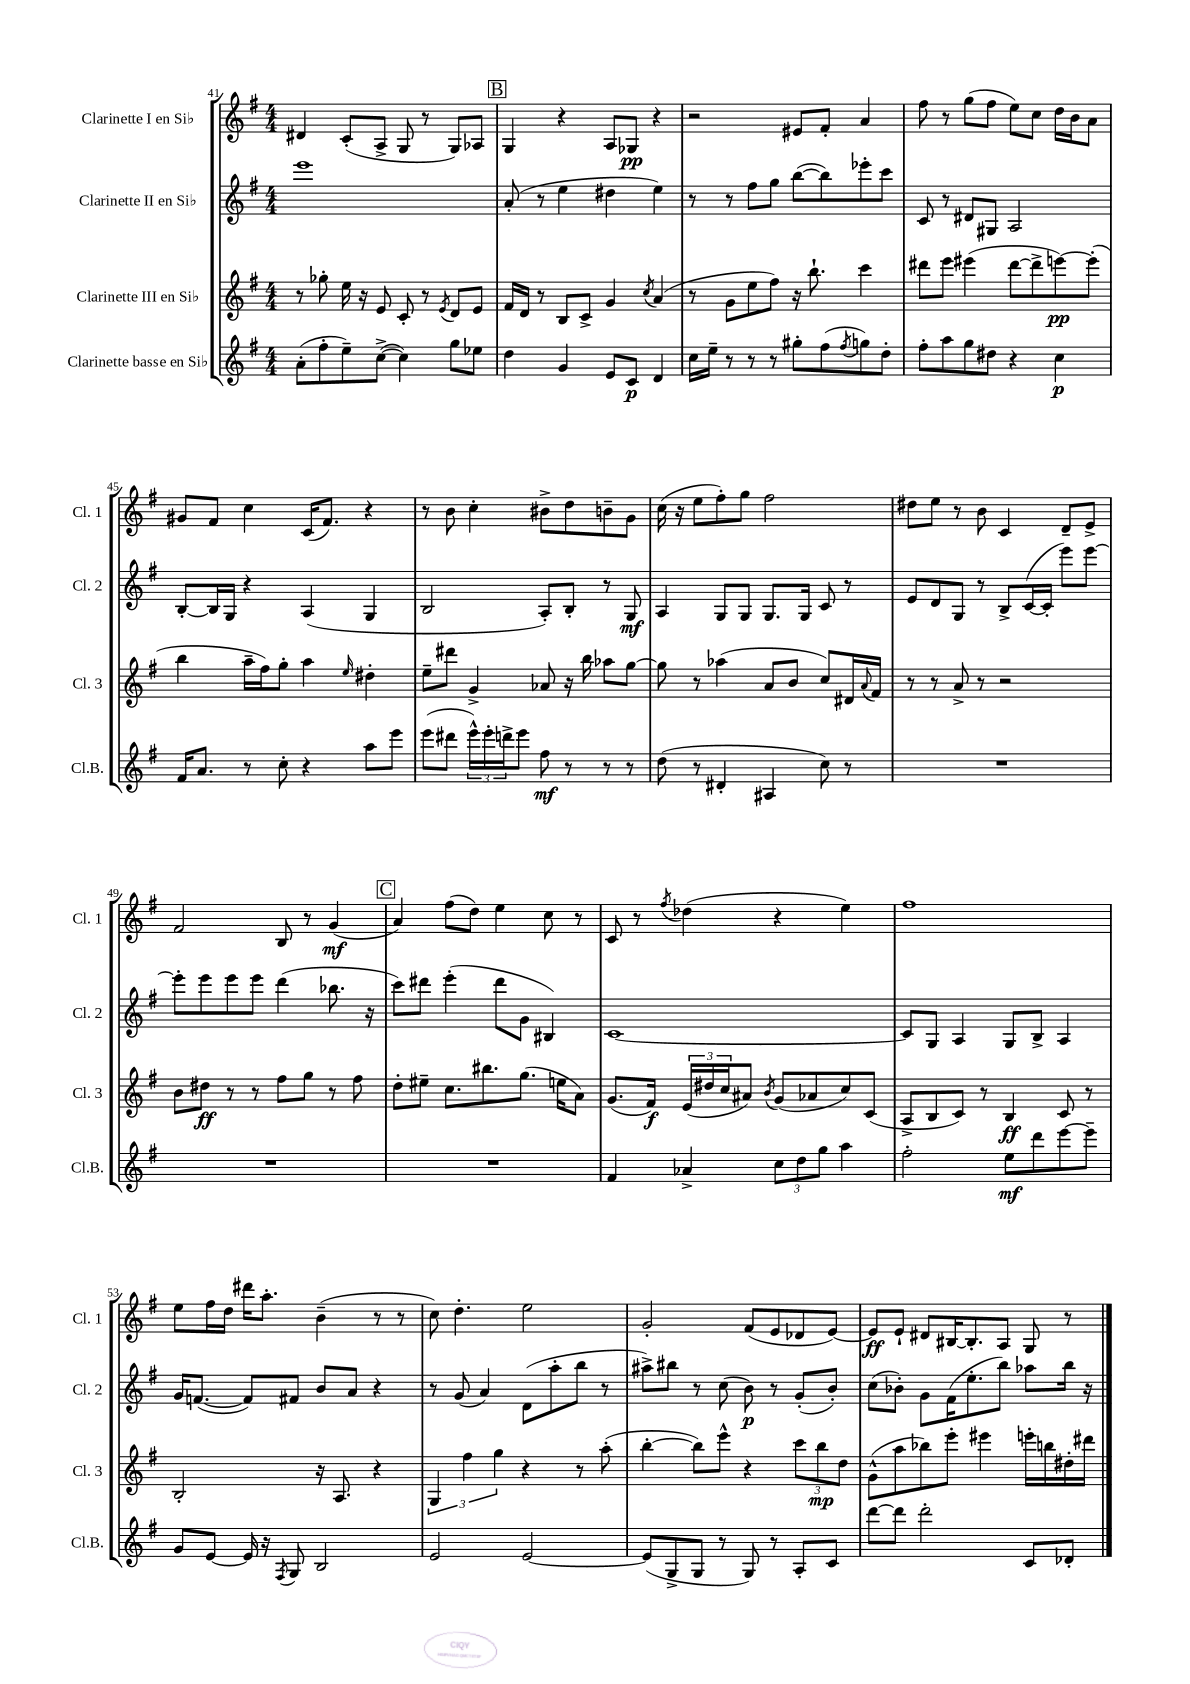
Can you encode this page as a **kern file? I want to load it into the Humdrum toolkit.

**kern	**kern	**kern	**kern
*staff4	*staff3	*staff2	*staff1
*clefG2	*clefG2	*clefG2	*clefG2
*k[f#]	*k[f#]	*k[f#]	*k[f#]
*M4/4	*M4/4	*M4/4	*M4/4
(8a'	8r	1eee	4d#
8ff#'	8gg-'	.	.
8ee~)	16ee	.	(8c'
.	16r	.	.
([8cc^	8e	.	8A^
4cc])	8c'	.	8G
.	8r	.	8r
.	8qe	.	.
8gg	8d	.	8G)
8ee-	8e	.	8A-
=	=	=	=
4dd	16f#	(8a'	4G
.	16d	.	.
.	8r	8r	.
4g	8B	4ee	4r
.	8c^	.	.
8e	4g	4dd#	8A
8c	.	.	8G-
.	8qcc	.	.
4d	(4a	4ee)	4r
=	=	=	=
16cc	8r	8r	2r
16ee~	.	.	.
8r	8g	8r	.
8r	8ee	8ff#	.
8r	8ff#)	8gg	.
8gg#'	16r	([8bb	8e#
.	8.bb`	.	.
(8ff#	.	8bb])	8f#'
8qff#	.	.	.
8gg)	4ccc	8eee-'	4a
8dd'	.	8ccc	.
=	=	=	=
8ff#'	8ddd#	8c	8ff#
8aa	8eee	8r	8r
8gg	(4eee#	8d#	(8gg
8dd#	.	8G#	8ff#
4r	[8ddd#	2A	8ee)
.	8ddd#^]	.	8cc
4cc	[8eee)	.	16dd
.	.	.	16b
.	(8eee']	.	8a
=	=	=	=
16f#	4bb	[8B'	8g#
8.a	.	.	.
.	.	16B]	8f#
.	.	16G	.
8r	16aa~	4r	4cc
.	16ff#)	.	.
8cc'	8gg'	.	.
4r	4aa	(4A	(16c
.	.	.	8.f#)
.	16qqee	.	.
8aa	4dd#'	4G	4r
8eee	.	.	.
=	=	=	=
(8eee	8ee~	2B	8r
8ddd#	8ddd#	.	8b
24eee^^)	4g^	.	4cc'
24eee'	.	.	.
24ddd^	.	.	.
8eee	.	.	.
8ff#	8a-	8A')	8b#^
8r	16r	8B'	8dd
.	16bb	.	.
8r	8aa-	8r	8b~
8r	[8gg	8G	8g
=	=	=	=
(8dd	8gg]	4A	(16cc
.	.	.	16r
8r	8r	.	8ee
4d#'	(4aa-	8G	8ff#')
.	.	8G	8gg
4A#	8a	8.G	2ff#
.	8b	.	.
.	.	16G	.
8cc)	8cc)	8c	.
8r	16d#	8r	.
.	8qqa	.	.
.	16f#	.	.
=	=	=	=
1r	8r	8e	8dd#
.	8r	8d	8ee
.	8a^	8G	8r
.	8r	8r	8b
.	2r	8B^	4c
.	.	([16c	.
.	.	16c']	.
.	.	8eee)	8d~
.	.	[8eee	8e^
=	=	=	=
1r	8b	8eee']	2f#
.	8dd#	8eee	.
.	8r	8eee	.
.	8r	8eee	.
.	8ff#	(4ddd	8B
.	8gg	.	8r
.	8r	8.bb-	(4g
.	8ff#	.	.
.	.	16r	.
=	=	=	=
1r	8dd'	8ccc)	4a)
.	8ee#~	8ddd#	.
.	8.cc	(4eee'	(8ff#
.	.	.	8dd)
.	8.bb#	.	.
.	.	8ddd#	4ee
.	(8.gg	8g	.
.	.	4B#)	8cc
.	16ee	.	.
.	8a)	.	8r
=	=	=	=
4f#	(8.g	[1c	8c
.	.	.	8r
.	16f#)	.	.
.	.	.	8qff#
4a-^	(24e	.	(4dd-
.	24dd#	.	.
.	24cc	.	.
.	8a#)	.	.
.	8qb	.	.
12cc	(8g	.	4r
12dd	.	.	.
.	8a-	.	.
12gg	.	.	.
4aa	8cc)	.	4ee)
.	(8c	.	.
=	=	=	=
2ff#'	8A^	8c]	1ff#
.	8B	8G	.
.	8c)	4A	.
.	8r	.	.
8ee	4B	8G	.
8ddd	.	8B^	.
[8eee	8c	4A	.
8eee~]	8r	.	.
=	=	=	=
8g	2B'	16g	8ee
.	.	([8.f	.
[8e	.	.	16ff#
.	.	.	16dd
16e]	.	8f])	16ddd#
16r	.	.	8.aa'
8qF#	.	.	.
8G	.	8f#	.
2B	16r	8b	(4b~
.	8.A	.	.
.	.	8a	.
.	4r	4r	8r
.	.	.	8r
=	=	=	=
2e	6G	8r	8cc)
.	.	(8g	4.dd'
.	6ff#	.	.
.	.	4a)	.
.	6gg	.	.
[2e	4r	(8d	2ee
.	.	8aa'	.
.	8r	8bb	.
.	(8aa'	8r	.
=	=	=	=
(8e]	[4bb'	8aa#^)	2g'
8G^	.	8bb#	.
8G	8bb])	8r	.
8r	8eee^^	(8cc	.
8G)	4r	8b)	(8f#
8r	.	8r	8e
8A'	12ccc	(8g'	8d-
.	12bb	.	.
8c	.	8b')	[8e)
.	12dd	.	.
=	=	=	=
[8ddd	(8g^^	(8cc	8e]
8ddd]	8aa	8b-')	8e`
2ddd'	8bb-)	8g	8d#
.	8eee'	(16f#	[16B#
.	.	8.ee'	8.B#']
.	4eee#	.	.
.	.	8bb)	8A
8c	16eee'	8aa-	8G
.	16bb	.	.
8d-'	16dd#'	16bb	8r
.	16ddd#	16r	.
==	==	==	==
*-	*-	*-	*-
